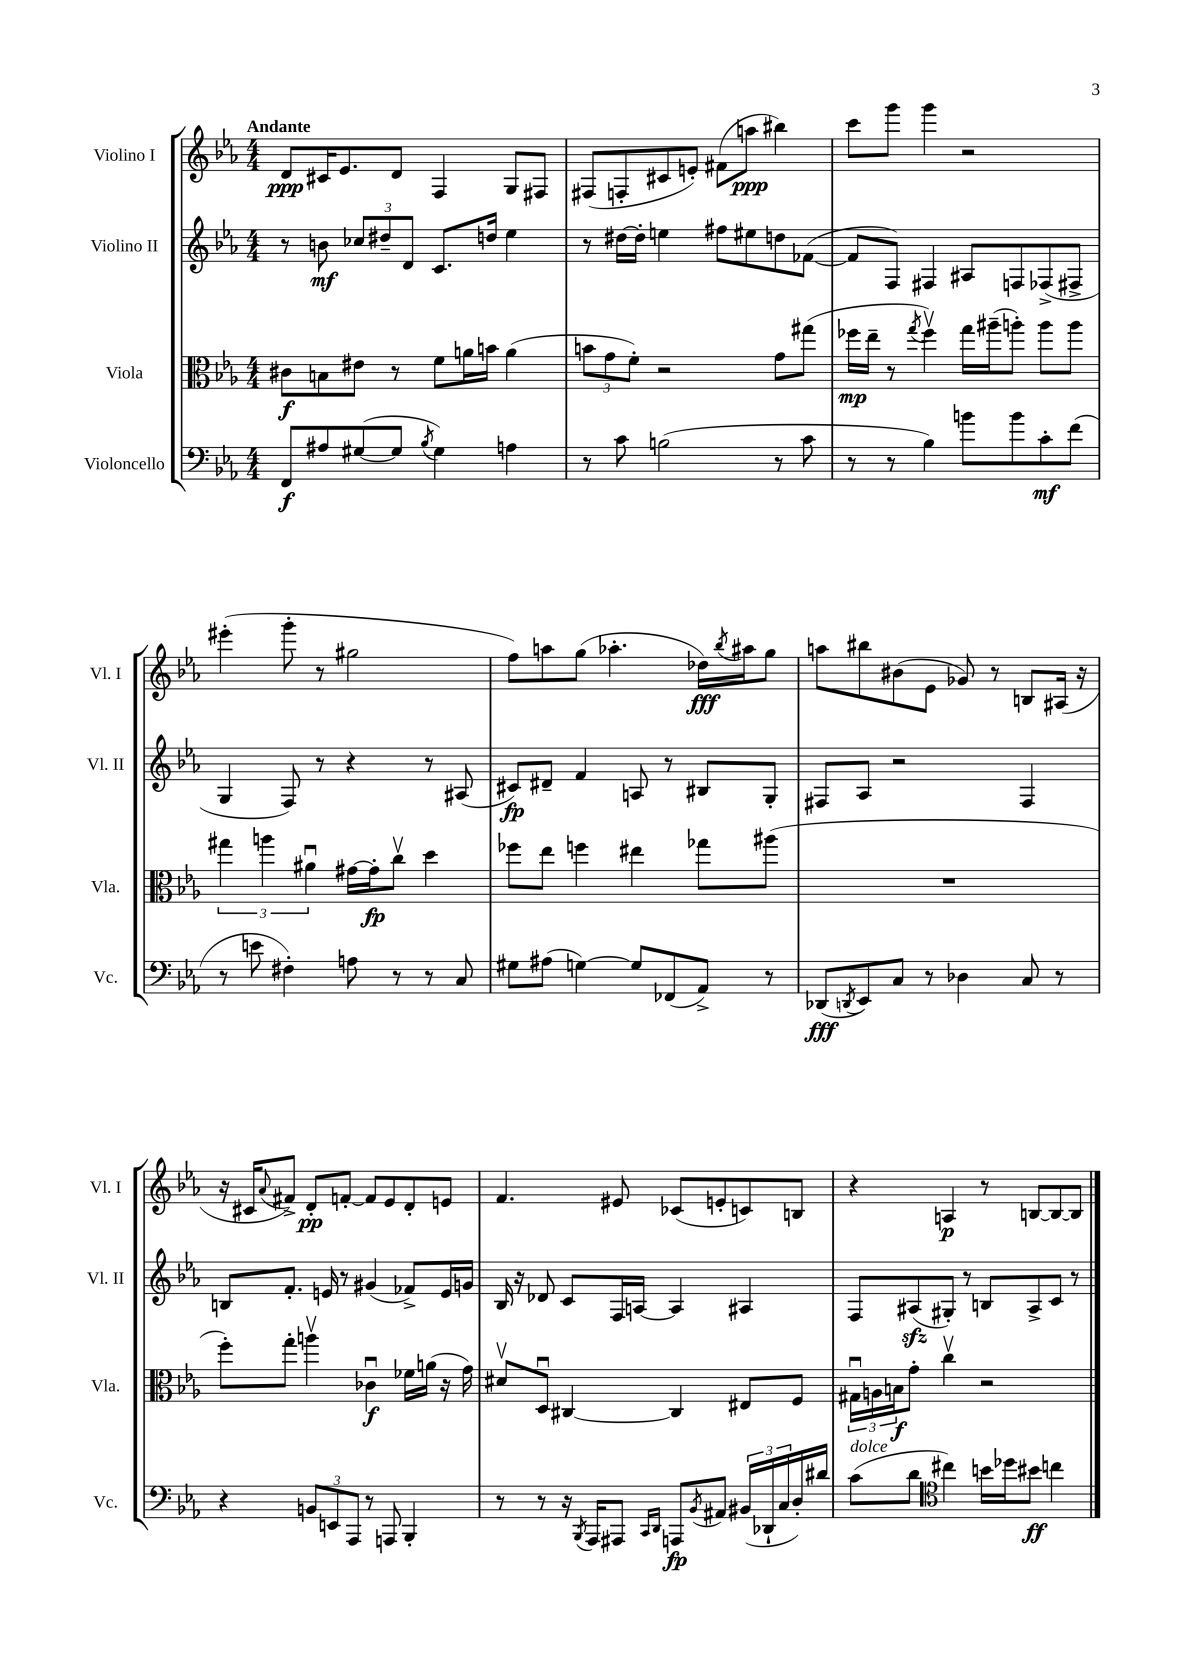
<<
\new StaffGroup <<
\new Staff = "s0" \with { instrumentName = "Violino I" shortInstrumentName = "Vl. I" } {
    \clef treble \key ees \major \numericTimeSignature \time 4/4 \tempo "Andante"
    d'8\ppp cis'16 ees'8. d'8 f4 g8 fis8 |
    fis8( f8-. cis'8 e'8-.) fis'8( a''8\ppp bis''4) |
    c'''8 g'''8 g'''4 r2 |
    eis'''4-.( g'''8-. r8 gis''2 |
    f''8) a''8 g''8( aes''4.-. des''16\fff) \acciaccatura { bes''8 } ais''16 g''8 |
    a''8 bis''8 bis'8( ees'8 ges'8) r8 b8 ais16( r16 |
    r16 cis'16 \appoggiatura { aes'8 } fis'8->) d'8-.\pp f'8~-. f'8 ees'8 d'8-. e'8 |
    f'4. eis'8 ces'8( e'8-. c'8) b8 |
    r4 a4\p r8 b8~ b8~ b8 \bar "|." |
}
\new Staff = "s1" \with { instrumentName = "Violino II" shortInstrumentName = "Vl. II" } {
    \clef treble \key ees \major \numericTimeSignature \time 4/4
    r8 b'8\mf \tuplet 3/2 { ces''8 dis''8-- d'8 } c'8. d''16 ees''4 |
    r8 dis''16~ dis''16-. e''4 fis''8 eis''8 d''8 fes'8~( |
    fes'8 f8) fis4 ais8 f8 fes8->( fis8-> |
    g4 f8) r8 r4 r8 ais8( |
    cis'8\fp) dis'8-- f'4 a8 r8 bis8 g8-. |
    fis8 aes8 r2 fis4 |
    b8 f'8.-. e'16 r8 gis'4( fes'8->) e'16 g'16 |
    bes16 r16 des'8 c'8 f16 a16~ a4 ais4 |
    f8 ais8\sfz( gis8-.) r8 b8 ais8-> c'8 r8 \bar "|." |
}
\new Staff = "s2" \with { instrumentName = "Viola" shortInstrumentName = "Vla." } {
    \clef alto \key ees \major \numericTimeSignature \time 4/4
    cis'8\f b8 eis'8 r8 f'8 a'16 b'16 a'4( |
    \tuplet 3/2 { b'8 g'8 f'8-.) } r2 g'8 gis''8( |
    fes''16\mp ees''16-- r8 \acciaccatura { g''8 } fes''4\upbow) g''16 ais''16--( a''8-.) a''8 a''8 |
    \tuplet 3/2 { gis''4 a''4 ais'4\downbow } gis'16~ gis'16-.\fp c''8\upbow d''4 |
    fes''8 ees''8 f''4 eis''4 ges''8 ais''8( |
    R1 |
    f''8-.) g''8-. a''4\upbow ces'4\downbow\f fes'16 a'16( r16 g'16) |
    dis'8\upbow d8\downbow cis4~ cis4 eis8 f8 |
    \tuplet 3/2 { gis16\downbow a16 b16\f } g'8-. c''4\upbow r2 \bar "|." |
}
\new Staff = "s3" \with { instrumentName = "Violoncello" shortInstrumentName = "Vc." } {
    \clef bass \key ees \major \numericTimeSignature \time 4/4
    f,8\f ais8 gis8~( gis8 \acciaccatura { bes8 } gis4) a4 |
    r8 c'8 b2( r8 c'8 |
    r8 r8 bes4) b'8 b'8 c'8-.\mf f'8( |
    r8 e'8 fis4-.) a8 r8 r8 c8 |
    gis8 ais8( g4~) g8 fes,8( aes,8->) r8 |
    des,8\fff( \acciaccatura { d,8 } ees,8) c8 r8 des4 c8 r8 |
    r4 \tuplet 3/2 { b,8 e,8 aes,,8 } r8 a,,8 bes,,4-. |
    r8 r8 r16 \acciaccatura { bes,,8 } aes,,16 ais,,8 \grace { c,16 d,16 } a,,8\fp \acciaccatura { bes,8 } ais,8 \tuplet 3/2 { bis,16( des,16-! c16 } d16-.) dis'16 |
    c'8^\markup { \italic "dolce" }( d'8 \clef tenor cis''4) b'16 des''16 bis'8\ff c''4 \bar "|." |
}
>>
>>
\layout { \context { \Score \remove "Bar_number_engraver" } }
